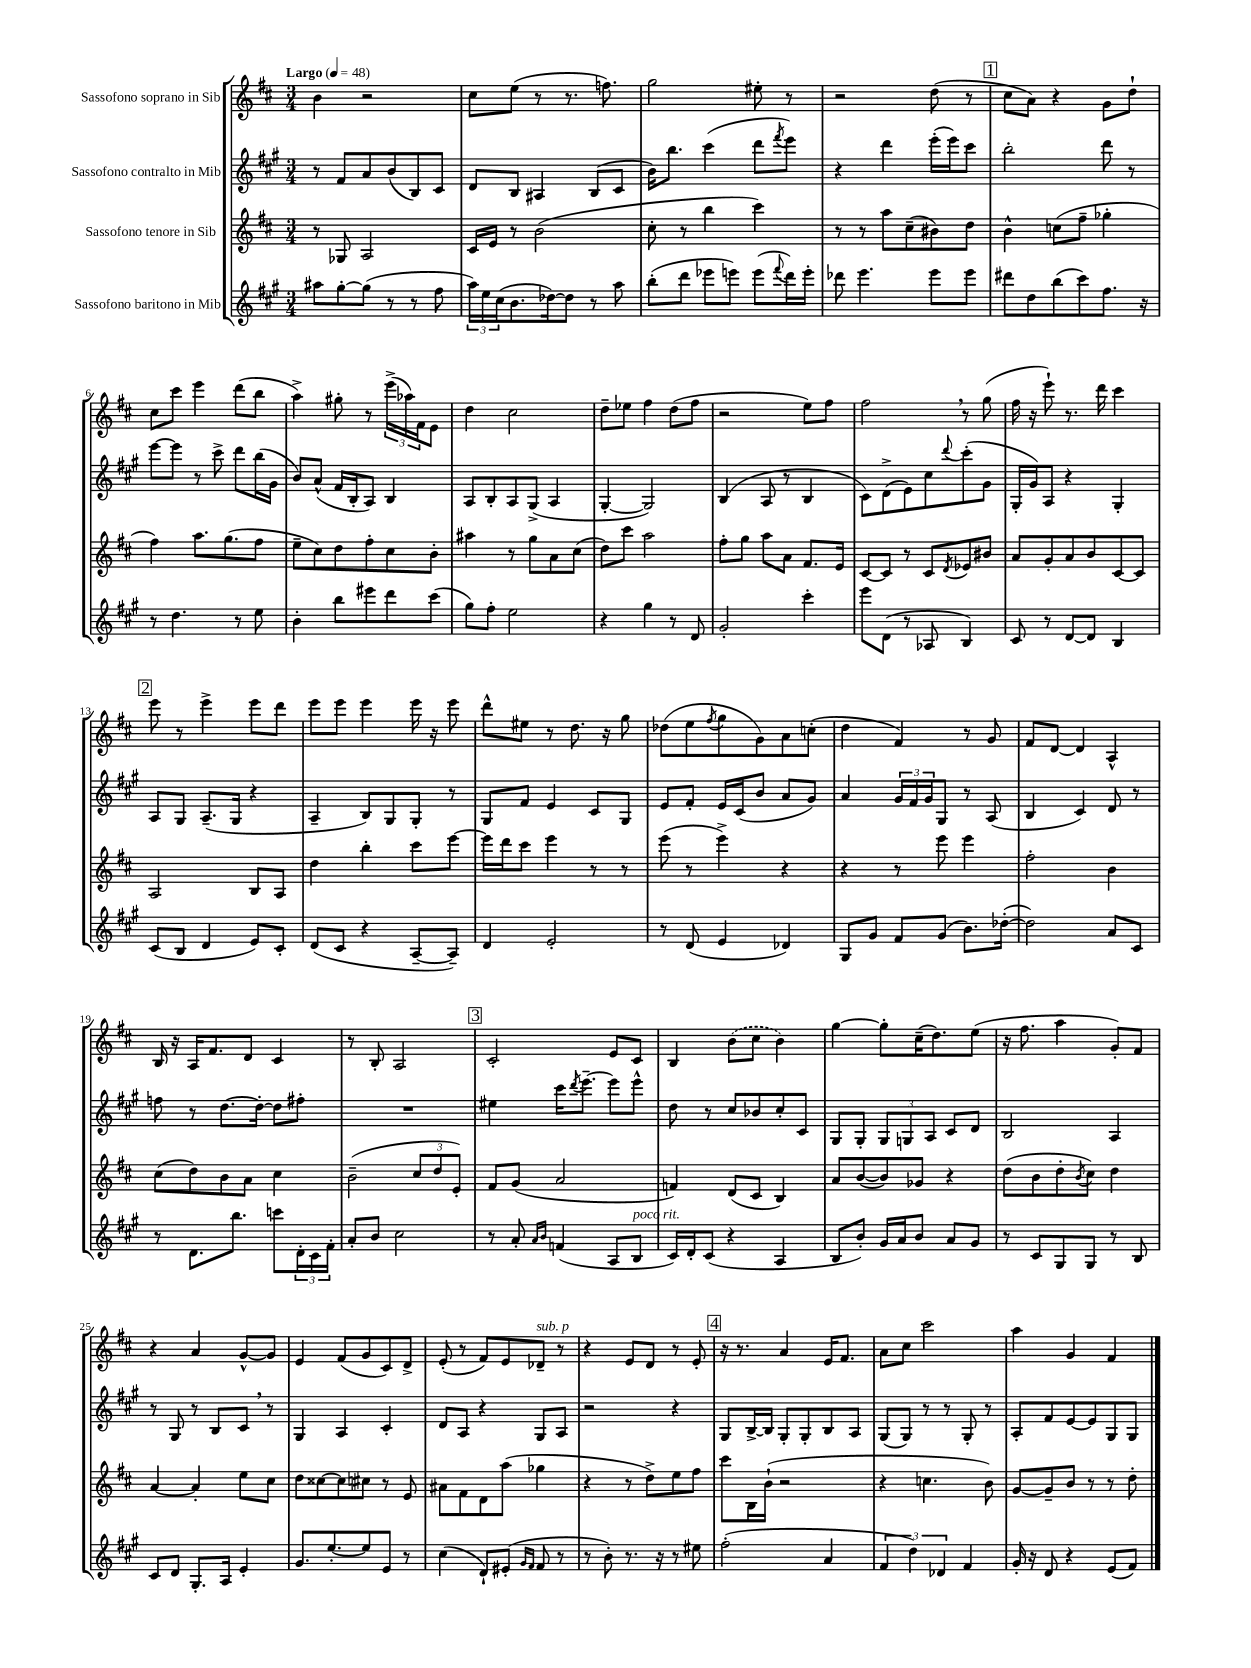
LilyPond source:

<<
\new StaffGroup <<
\new Staff = "s0" \with { instrumentName = "Sassofono soprano in Sib" } {
    \clef treble \key d \major \numericTimeSignature \time 3/4 \tempo "Largo" 4 = 48
    b'4 r2 |
    cis''8 e''8( r8 r8. f''8.) |
    g''2 eis''8-. r8 |
    r2 d''8( r8 |
    \mark \markup { \box "1" } cis''8 a'8) r4 g'8 d''8-! |
    cis''8 cis'''8 e'''4 d'''8( b''8 |
    a''4->) gis''8-. r8 \tuplet 3/2 { e'''16->( aes''16) fis'16 } e'8 |
    d''4 cis''2 |
    d''8-- ees''8 fis''4 d''8( fis''8 |
    r2 e''8) fis''8 |
    fis''2 \breathe r8 g''8( |
    fis''16 r16 e'''8-!) r8. d'''16 cis'''4 |
    \mark \markup { \box "2" } e'''8 r8 e'''4-> e'''8 d'''8 |
    e'''8 e'''8 e'''4 e'''16 r16 e'''8 |
    d'''8-^ eis''8 r8 d''8. r16 g''8 |
    des''8( e''8 \acciaccatura { fis''8 } g''8 g'8) a'8 c''8-.( |
    d''4 fis'4) r8 g'8 |
    fis'8 d'8~ d'4 a4-^ |
    b16 r16 a16 fis'8. d'8 cis'4 |
    r8 b8-. a2 |
    \mark \markup { \box "3" } cis'2-. e'8 cis'8 |
    b4 \once \slurDashed b'8( cis''8 b'4) |
    g''4~ g''8-. cis''16--( d''8.) e''8( |
    r16 fis''8. a''4 g'8-.) fis'8 |
    r4 a'4 g'8~-^ g'8 |
    e'4 fis'8( g'8 cis'8) d'8-> |
    e'8-.( r8 fis'8) e'8 des'8--^\markup { \italic "sub. p" } r8 |
    r4 e'8 d'8 r8 e'8-. |
    \mark \markup { \box "4" } r16 r8. a'4 e'16 fis'8. |
    a'8 cis''8 cis'''2 |
    a''4 g'4 fis'4 \bar "|." |
}
\new Staff = "s1" \with { instrumentName = "Sassofono contralto in Mib" } {
    \clef treble \key a \major \numericTimeSignature \time 3/4
    r8 fis'8 a'8 b'8( b8) cis'8 |
    d'8 b8 ais4 b8( cis'8 |
    b'16) b''8. cis'''4( d'''8 \acciaccatura { fis'''8 } e'''8) |
    r4 d'''4 e'''16-.( e'''16) cis'''8 |
    \mark \markup { \box "1" } b''2-. d'''8 r8 |
    e'''8~ e'''8 r8 cis'''8-> d'''8 b''16( gis'16 |
    b'8) a'8-^( fis'16 b16-. a8) b4 |
    a8 b8-. a8 gis8->( a4 |
    gis4~-. gis2) |
    b4( a8 r8 b4 |
    cis'8) d'8->( e'8) cis''8 \appoggiatura { d'''8 } cis'''8-.( gis'8 |
    gis16-. gis'16) a8 r4 gis4-. |
    \mark \markup { \box "2" } a8 gis8 a8.--( gis16 r4 |
    a4-- b8) gis8 gis8-. r8 |
    gis8 fis'8 e'4 cis'8 gis8 |
    e'8 fis'8-. e'16 cis'16( b'8 a'8 gis'8) |
    a'4 \tuplet 3/2 { gis'16 fis'16 gis'16 } gis8 r8 a8( |
    b4 cis'4) d'8 r8 |
    f''8 r8 d''8.~ d''16~-. d''8 fis''8-. |
    R2. |
    \mark \markup { \box "3" } eis''4 cis'''16 \acciaccatura { d'''8 } e'''8.~-- e'''8 e'''8-^ |
    d''8 r8 cis''8 bes'8 cis''8-. cis'8 |
    gis8 gis8-. \tuplet 3/2 { gis8 g8 a8 } cis'8 d'8 |
    b2 a4 |
    r8 gis8 r8 b8 cis'8 \breathe r8 |
    gis4 a4 cis'4-. |
    d'8 a8 r4 gis8 a8 |
    r2 r4 |
    \mark \markup { \box "4" } gis8 b16~-> b16 gis8-. gis8-. b8 a8 |
    gis8( gis8) r8 r8 gis8-. r8 |
    a8-. fis'8 e'8~ e'8 gis8 gis8 \bar "|." |
}
\new Staff = "s2" \with { instrumentName = "Sassofono tenore in Sib" } {
    \clef treble \key d \major \numericTimeSignature \time 3/4
    r8 ges8 a2 |
    cis'16 e'16 r8 b'2( |
    cis''8-. r8 b''4 cis'''4) |
    r8 r8 a''8 cis''8--( bis'8) d''8 |
    \mark \markup { \box "1" } b'4-^ c''8( fis''8-- ges''4-. |
    fis''4) a''8. g''8.( fis''8 |
    e''8-- cis''8) d''8 fis''8-. cis''8 b'8-. |
    ais''4 r8 g''8 a'8 cis''8( |
    d''8) cis'''8 a''2 |
    fis''8-. g''8 a''8 a'8 fis'8. e'16 |
    cis'8~ cis'8 r8 cis'8 \acciaccatura { d'8 } ees'8 bis'8 |
    a'8 g'8-. a'8 b'8 cis'8~ cis'8 |
    \mark \markup { \box "2" } a2 b8 a8 |
    d''4 b''4-. cis'''8 e'''8~ |
    e'''16 d'''16 cis'''8 e'''4 r8 r8 |
    e'''8( r8 e'''4->) r4 |
    r4 r8 e'''8 e'''4 |
    fis''2-. b'4 |
    cis''8( d''8) b'8 a'8 cis''4 |
    b'2--( \tuplet 3/2 { cis''8 d''8 e'8-.) } |
    \mark \markup { \box "3" } fis'8 g'8( a'2 |
    f'4) d'8( cis'8 b4) |
    a'8 b'8~( b'8) ges'8 r4 |
    d''8( b'8 d''8-. \acciaccatura { b'8 } cis''8) d''4 |
    a'4~ a'4-. e''8 cis''8 |
    d''8 cisis''8~ cisis''8 cis''8 r8 e'8 |
    ais'8 fis'8 d'8 a''8( ges''4 |
    r4 r8 d''8->) e''8 fis''8 |
    \mark \markup { \box "4" } cis'''8 b16 b'16-!( r2 |
    r4 c''4. b'8) |
    g'8~ g'8-- b'8 r8 r8 d''8-. \bar "|." |
}
\new Staff = "s3" \with { instrumentName = "Sassofono baritono in Mib" } {
    \clef treble \key a \major \numericTimeSignature \time 3/4
    ais''8 gis''8~-. gis''8( r8 r8 fis''8 |
    \tuplet 3/2 { a''16) e''16 cis''16( } b'8. des''16~) des''8 r8 a''8 |
    b''8-.( d'''8 ees'''8 e'''8) e'''8( \appoggiatura { fis'''8 } d'''16) e'''16-. |
    des'''8 e'''4. e'''8 e'''8 |
    \mark \markup { \box "1" } dis'''8 d''8 b''8( cis'''8) fis''8. r16 |
    r8 d''4. r8 e''8 |
    b'4-. b''8 eis'''8 d'''8 cis'''8( |
    gis''8) fis''8-. e''2 |
    r4 gis''4 r8 d'8 |
    gis'2-. cis'''4-. |
    e'''8 d'8( r8 aes8 b4) |
    cis'8 r8 d'8~ d'8 b4 |
    \mark \markup { \box "2" } cis'8( b8 d'4 e'8) cis'8-. |
    d'8( cis'8 r4 a8~-- a8--) |
    d'4 e'2-. |
    r8 d'8( e'4 des'4) |
    gis8 gis'8 fis'8 gis'8( b'8.) des''16~-.( |
    des''2) a'8 cis'8 |
    r8 d'8. b''8. c'''8 \tuplet 3/2 { d'16-. cis'16 fis'16-. } |
    a'8-. b'8 cis''2 |
    \mark \markup { \box "3" } r8 a'8-. \grace { a'16 b'16 } f'4( a8 b8^\markup { \italic "poco rit." } |
    cis'16) d'16-. cis'8( r4 a4 |
    b8 b'8-.) gis'16 a'16 b'8 a'8 gis'8 |
    r8 cis'8 gis8 gis8 r8 b8 |
    cis'8 d'8 gis8.-. a16 e'4-. |
    gis'8. e''8.~-. e''8 e'8 r8 |
    cis''4( d'8-!) eis'8-.( \grace { gis'16 fis'16 } fis'8 r8 |
    r8 b'8-.) r8. r16 r8 eis''8 |
    \mark \markup { \box "4" } fis''2-.( a'4 |
    \tuplet 3/2 { fis'4 d''4) des'4 } fis'4 |
    gis'16-. r16 d'8 r4 e'8( fis'8) \bar "|." |
}
>>
>>
